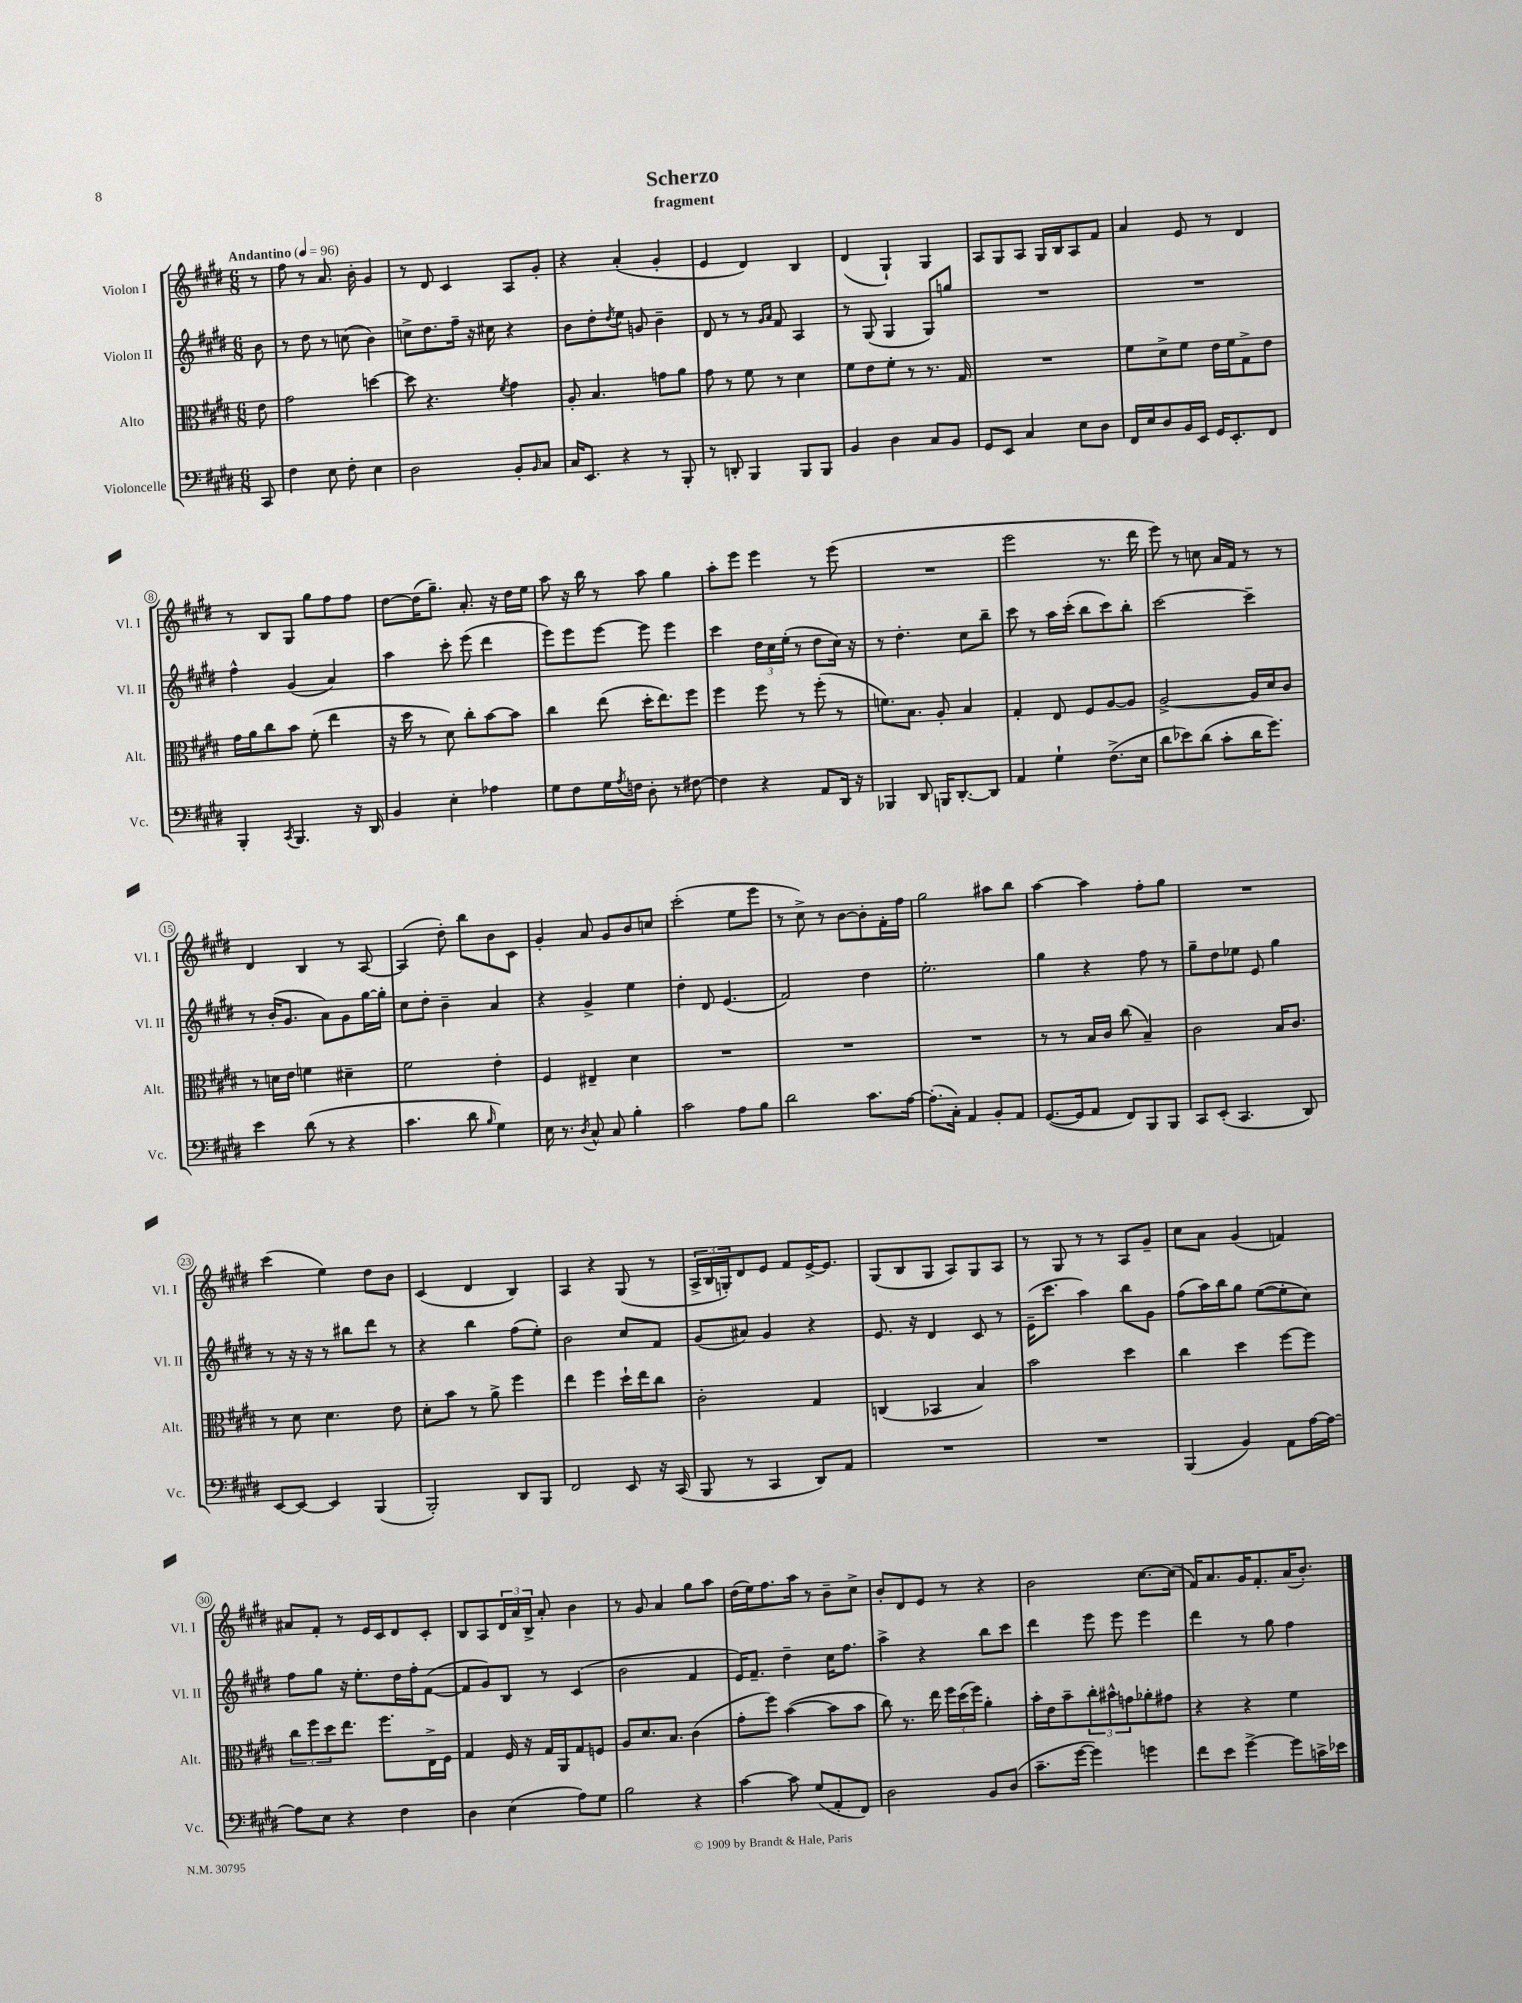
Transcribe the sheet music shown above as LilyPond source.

\header { title = "Scherzo" subtitle = "fragment" }
<<
\new StaffGroup <<
\new Staff = "s0" \with { instrumentName = "Violon I" shortInstrumentName = "Vl. I" } {
    \clef treble \key e \major \numericTimeSignature \time 6/8 \partial 8 \tempo "Andantino" 4 = 96
    r8 |
    fis''8 r8 a'8. b'16-. gis'4 |
    r8 dis'8 cis'4 a8 gis'8-. |
    r4 a'4-.( gis'4-. |
    e'4 dis'4) b4 |
    dis'4( gis4-!) gis4 |
    a8 gis8 a8 gis16 b16 a8 fis'8 |
    a'4 e'8 r8 dis'4 |
    r8 b8 gis8 gis''8 fis''8 fis''8 |
    dis''8~ dis''16( gis''8.--) a'8.-. r16 dis''16 e''16 |
    a''8 r16 b''16 r8 a''8 gis''4 |
    a''8-. e'''8 e'''4 r8 e'''8( |
    R2. |
    e'''2 r8. dis'''16 |
    e'''8) r8 c''8 a'16 fis'16 r8 r8 |
    dis'4 b4 r8 a8~ |
    a4( dis''8-.) b''8 b'8 cis'8 |
    gis'4-. a'8 gis'8 b'8 c''8 |
    cis'''2-.( e''8 e'''8 |
    r8 cis''8->) r8 b'8~ b'8-. fis'16-. fis''16 |
    gis''2 ais''8 b''8 |
    a''4~ a''4 fis''8-. gis''8 |
    R2. |
    cis'''4( e''4) dis''8 b'8 |
    cis'4( dis'4 b4) |
    a4 r4 gis8( r8 |
    \tuplet 3/2 { a16-> b16 g16-.) } dis'8 e'8 fis'8 e'16~-> e'8. |
    gis8( b8 gis8 a8) gis8 a8 |
    r8 gis8 r8 r8 a8 gis'8-- |
    cis''8 a'8 gis'4( f'4) |
    ais'8 fis'8-. r8 e'16 cis'16 dis'8 cis'8-. |
    b8 a8 \tuplet 3/2 { dis'16 a'16 b16-> } a'8-. b'4 |
    r8 gis'8 a'4 gis''8 a''8 |
    dis''16( e''16) fis''8. a''16 r8 b'8-- cis''8-> |
    b'8-. dis'8 e'8 r8 r4 |
    b'2 cis''8.~ cis''16( |
    fis'16) a'8. gis'16 fis'8.-. a'16( b'8.-.) \bar "|." |
}
\new Staff = "s1" \with { instrumentName = "Violon II" shortInstrumentName = "Vl. II" } {
    \clef treble \key e \major \numericTimeSignature \time 6/8 \partial 8
    b'8 |
    r8 dis''8 r8 c''8( b'4) |
    c''8-> dis''8. fis''16-- r16 cis''16 r4 |
    b'8 dis''8-. \acciaccatura { dis''8 } e''8 g'8 b'4-- |
    dis'8 r8 r8 \grace { gis'16 a'16 } fis'8 a4 |
    r8 gis8( gis4 gis8) g''8 |
    R2. |
    R2. |
    fis''4-^ gis'4( a'4) |
    a''4 cis'''8-. e'''8( dis'''4 |
    e'''8) e'''8 e'''8~ e'''8 e'''4 |
    cis'''4 \tuplet 3/2 { dis''16 cis''16 e''16-.( } r8 dis''8 cis''16) r16 |
    r8 dis''4.-. cis''8 b''8-- |
    cis'''8 r8 a''16 cis'''16-.( b''8 cis'''8) b''8-. |
    cis'''2~ cis'''4-- |
    r8 b'16-.( gis'8. a'8) gis'8 gis''16~ gis''16-. |
    cis''8 dis''8-. b'4-- a'4 |
    r4 gis'4-> e''4 |
    dis''4-. dis'8 e'4.( |
    fis'2) dis''4 |
    e''2.-. |
    gis''4 r4 fis''8 r8 |
    gis''8-- dis''8 ees''8 e'8 gis''4 |
    r8 r16 r16 r8 bis''8 dis'''8 r8 |
    r4 b''4 fis''8( e''8-.) |
    b'2 cis''8 fis'8 |
    gis'8( ais'8) gis'4 r4 |
    e'8. r16 dis'4 cis'8 r8 |
    e'16--( cis'''8. a''4) b''8 gis'8 |
    fis''8( a''16) b''16 gis''8 e''8~( e''8-. cis''8) |
    fis''8 gis''8 r16 e''8.-. dis''16 fis''16-. fis'8~( |
    fis'8 gis'8) b8 r8 cis'4( |
    b'2 fis'4 |
    e'16) fis'8.-- dis''4-- cis''16 fis''8. |
    a''4-> r4 b''8 cis'''8 |
    dis'''4 e'''8 e'''8 e'''4 |
    dis'''4 r8 gis''8 fis''4 \bar "|." |
}
\new Staff = "s2" \with { instrumentName = "Alto" shortInstrumentName = "Alt." } {
    \clef alto \key e \major \numericTimeSignature \time 6/8 \partial 8
    e'8 |
    gis'2 d''4~ |
    d''8 r4. \acciaccatura { fis'8 } gis'4 |
    a8-. b4. g'8 a'8 |
    gis'8 r8 fis'8 r8 dis'4 |
    fis'8 e'8 fis'8-. r8 r8. gis16 |
    R2. |
    fis'8 dis'8-> fis'8 e'16 fis'16 gis8-> e'8 |
    gis'16 a'16 cis''8 b'8 fis'8-.( e''4 |
    r16 dis''16 r8 dis'8) cis''8-. b'8~ b'8 |
    cis''4 e''8( dis''16-. e''8.) fis''8 |
    fis''4 fis''8 r8 fis''8-.( r8 |
    f'8.) b8. a8-. b4 |
    gis4-. e8 fis8 a8~ a8 |
    a2~-> a16 dis'16 cis'8 |
    r8 d'16 e'16 f'4 dis'4-- |
    fis'2 e'4-. |
    fis4 eis4-- dis'4 |
    R2. |
    R2. |
    R2. |
    r8 r8 b16 cis'16 cis''8( b4--) |
    cis'2 b16 cis'8. |
    r8 dis'8 dis'4. e'8 |
    dis'8-. b'8 r8 a'8-> fis''4 |
    e''4 fis''4 dis''16-! e''16 cis''8 |
    cis'2-. gis4 |
    c4( bes,4 b4) |
    b'2 dis''4 |
    cis''4 dis''4 fis''8~ fis''8 |
    \tuplet 3/2 { cis''8 fis''8 dis''8 } e''8. fis''8. e16-> fis16 |
    gis4 fis16 r16 gis16 a,16 gis8 f8 |
    a8 dis'8. b8. cis'4( |
    gis'8-. fis''8) b'4~( b'8 b'8 |
    cis''8) r8. e''16 \tuplet 3/2 { fis''16 dis''16( fis''16) } a'4-. |
    b'16-. e'16 b'8-- \tuplet 3/2 { cis''8-. bis'8-^ g'8 } aes'8-. gis'8 |
    r4 r4 fis'4 \bar "|." |
}
\new Staff = "s3" \with { instrumentName = "Violoncelle" shortInstrumentName = "Vc." } {
    \clef bass \key e \major \numericTimeSignature \time 6/8 \partial 8
    cis,8 |
    fis4 e8 fis8-. e4 |
    dis2 b,8-. \grace { b,16 } cis8 |
    cis16 e,8. r4 r8 b,,8-. |
    r8 d,8-. b,,4 b,,8 b,,8 |
    b,4 dis4 cis8 b,8 |
    gis,8 e,8 cis4 e8 dis8 |
    fis,16 e16 dis8 b,16 e,16 gis,16 e,8.-. fis,8 |
    b,,4-. \acciaccatura { cis,8 } b,,4. r16 dis,16 |
    b,4 e4-. aes4 |
    gis8 fis8 gis16 \acciaccatura { a8 } f16 dis8-. r8 fis8~ |
    fis4 r4 a,8 dis,16 r16 |
    bes,,4 dis,8 b,,16 dis,8.~-. dis,8 |
    a,4 gis4-! fis8.->( e16 |
    dis'8 ees'8) dis'8( cis'8-. dis'16 gis'8.) |
    e'4 dis'8( r8 r4 |
    cis'4. dis'8 \grace { b16 } gis4) |
    e16 r8. \acciaccatura { dis8 } cis8-^ cis8 b4-. |
    cis'2 a8 b8 |
    dis'2 cis'8. a16~ |
    a8.-.( cis16-.) a,4 b,8-. a,8 |
    gis,8.~( gis,16 a,8 fis,8) b,,8 b,,8 |
    cis,8 e,8-.( cis,4. dis,8) |
    e,8~ e,8~ e,4 b,,4( |
    b,,2-.) dis,8 b,,8 |
    fis,2 e,8 r16 cis,16( |
    b,,8 r8 cis,4 dis,8) a,8 |
    R2. |
    R2. |
    b,,4( b,4) a,8 a16~ a16~ |
    a8 e8 r4 fis4 |
    dis4 e4( a8) gis8 |
    b2 r4 |
    cis'4~ cis'8 gis8( a,8-. fis,8) |
    dis2 b,8 dis8( |
    cis'8.-- gis'16~ gis'4) g'4 |
    fis'8 e'8 gis'4~-> gis'8 c'16-> ees'16 \bar "|." |
}
>>
>>
\layout { \context { \Score \override BarNumber.stencil = #(make-stencil-circler 0.1 0.3 ly:text-interface::print) } }
